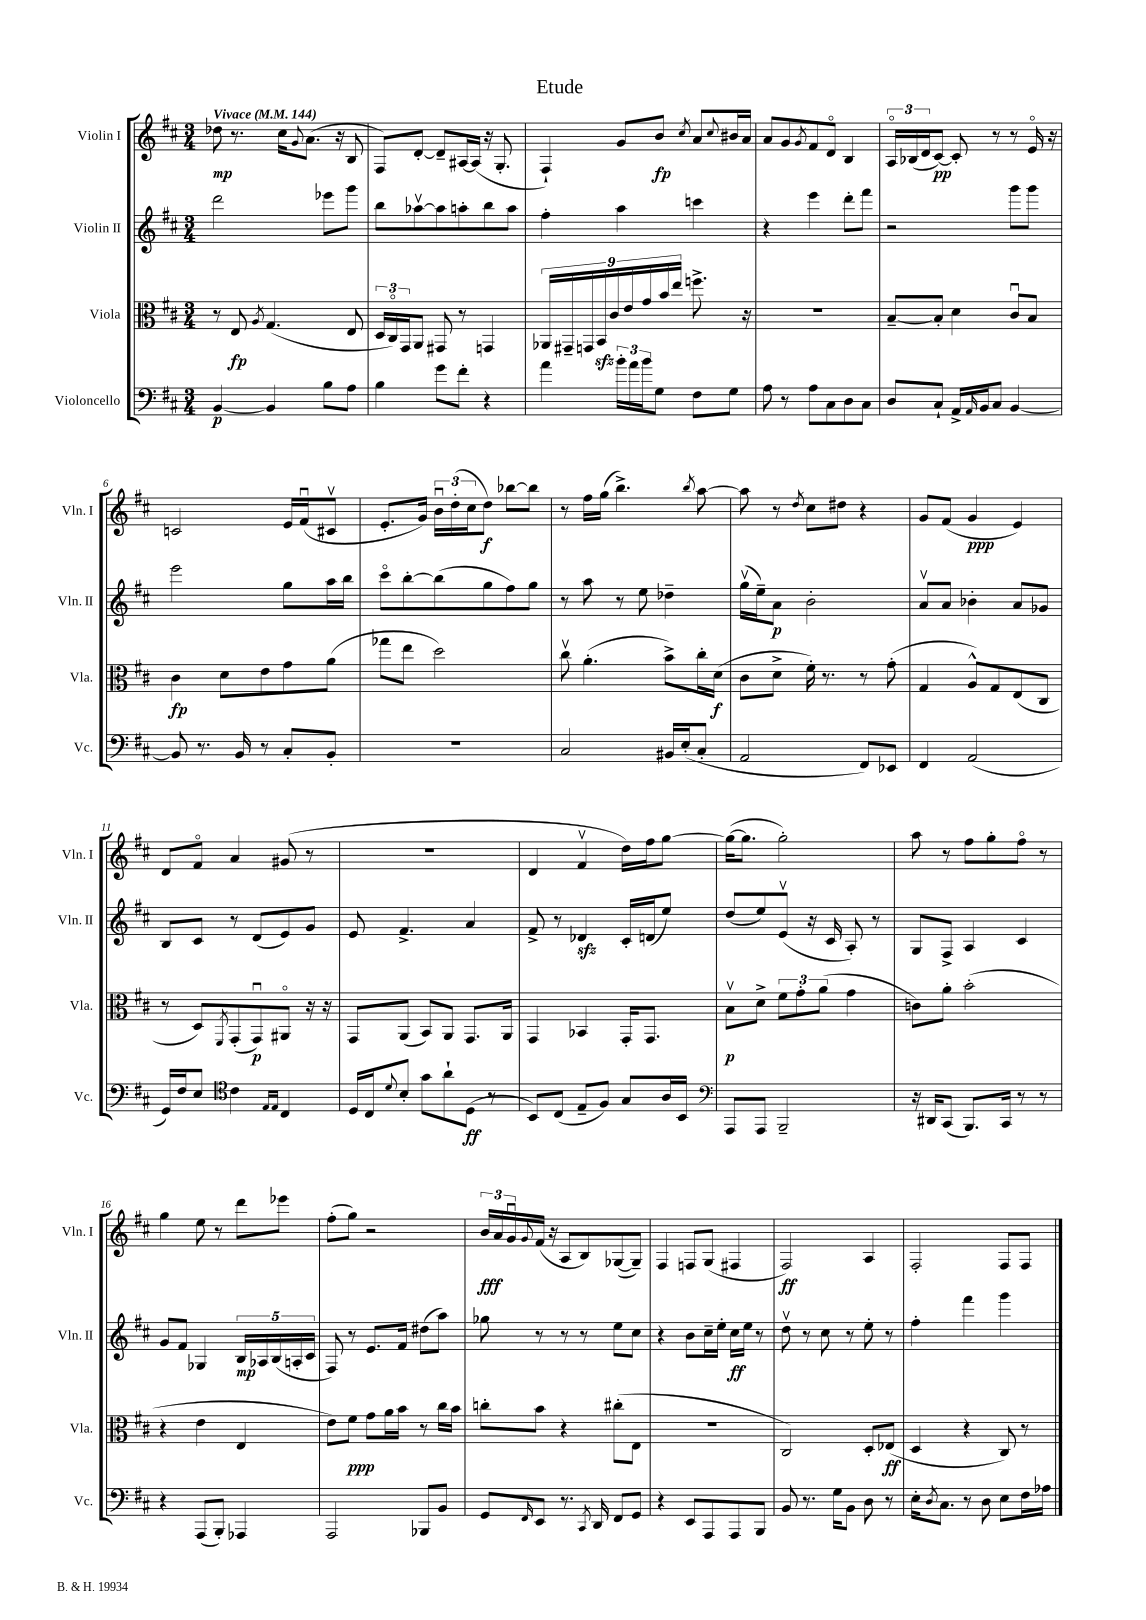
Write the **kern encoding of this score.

**kern	**kern	**kern	**kern
*staff4	*staff3	*staff2	*staff1
*clefF4	*clefC3	*clefG2	*clefG2
*k[f#c#]	*k[f#c#]	*k[f#c#]	*k[f#c#]
*M3/4	*M3/4	*M3/4	*M3/4
*MM144	*MM144	*MM144	*MM144
[4BB/	8r	2ddd\	8dd-\
.	8E/	.	8.r
.	8qA/	.	.
4BB/]	(4.G/	.	.
.	.	.	16cc#\LK
.	.	.	8qqg/
.	.	.	(8.a\J
8B\L	.	8eee-\L	.
.	.	.	16r
8A\J	8E/	8ggg\J	8B/
=	=	=	=
4B\	24D/LL	8bb\L	8F#/L)
.	24C#o/)	.	.
.	24GG/J	.	.
.	8AA/J	[8aa-v\	[8d'/J
8g\L	8GG#/	8aa-\]	8d~/]L
8f#'\J	8r	8aa'\	[16A#/L
.	.	.	(16A#/]JJ
4r	4GG/	8bb\	16r
.	.	.	8.G'/
.	.	8aa\J	.
=	=	=	=
4a\	18AA-/LL	4ff#'\	4F#`/)
.	18GG#~/	.	.
.	18GG/	.	.
.	18BB/	.	.
.	18c#/	.	.
24b'\LL	.	4aa\	8g/L
.	18e/	.	.
24a\	.	.	.
24b\J	18g/	.	.
8G\J	.	.	8b/J
.	18b/	.	.
.	18ee/JJ	.	.
.	.	.	8qcc#/
8F#\L	8.ff^\	4ccc\	8a/L
.	.	.	8qqcc#/
8G\J	.	.	16b#/L
.	16r	.	16a/JJ
=	=	=	=
8A\	2.r	4r	8a/L
8r	.	.	8g/
.	.	.	8qg/
8A\L	.	4eee\	8f#/
8C#\	.	.	8do/J
8D\	.	8ddd'\L	4B/
8C#\J	.	8fff#\J	.
=	=	=	=
8D/L	[8B~/L	2r	24Ao/LL
.	.	.	(24B-/
.	.	.	24d/J
8C#`/J	8B'/]J	.	[8c#/J)
16AA^/LL	4d\	.	8c#'/]
16qqAA/	.	.	.
16BB/J	.	.	.
8C#/J	.	.	8r
[4BB/	8c#u/L	8ggg\L	8r
.	8B/J	8ggg\J	16eo/
.	.	.	16r
=	=	=	=
8BB/]	4c#\	2eee\	2c/
8.r	.	.	.
.	8d\L	.	.
16BB/	.	.	.
8r	8e\	.	.
8C#'/L	8g\	8gg\L	16e/LL
.	.	.	(16f#u/J
8BB'/J	(8a\J	16aa\L	8c#v/J
.	.	16bb\JJ	.
=	=	=	=
2.r	8gg-\L	8ccc#o\L	8.e'/L
.	8ee\J	[8bb'\	.
.	.	.	16g/Jk)
.	2dd\)	(8bb\]	24bu\LL
.	.	.	(24dd'\
.	.	.	24cc#\J
.	.	8gg\	8dd\J)
.	.	8ff#\)	[8bb-\L
.	.	8gg\J	8bb-\]J
=	=	=	=
2C#/	8cc#v\	8r	8r
.	(4.a'\	8aa\	16ff#\LL
.	.	.	(16gg\JJ
.	.	8r	4.bb^\)
.	.	8ee\	.
16BB#/LL	8b^\L)	4dd-~\	.
(16E'/J	.	.	.
.	.	.	8qbb/
8C#'/J	16cc#'\L	.	[8aa\
.	(16d\JJ	.	.
=	=	=	=
2AA/	8c#\L	(16ggv\LL	8aa\]
.	.	16ee~\J)	.
.	8d^\J	8a\J	8r
.	.	.	8qdd/
.	16f#'\)	2b'\	8cc#\L
.	8.r	.	.
.	.	.	8dd#\J
8FF#/L)	8r	.	4r
8EE-/J	(8g'\	.	.
=	=	=	=
4FF#/	4G/	8av/L	8g/L
.	.	8a/J	(8f#/J
(2AA/	8A^^/L)	4b-'\	4g/
.	8G/	.	.
.	(8E/	8a/L	4e/)
.	8C#/J	8g-/J	.
=	=	=	=
16GG/LL)	8r	8B/L	8d/L
16F#/J	.	.	.
8E/J	8D/L)	8c#/J	8f#o/J
*clefC4	*	*	*
.	8qFF#/	.	.
4c#\	(8GG'/	8r	4a/
.	8GGu/)	(8d/L	.
16qqE/LL	.	.	.
16qqE/JJ	.	.	.
4C#/	8AA#o/J	8e/)	(8g#/
.	16r	8g/J	8r
.	16r	.	.
=	=	=	=
16D/LL	8GG/L	8e/	2.r
16C#/J	.	.	.
8qqd/	.	.	.
8B'/J	(8AA/J	4.f#^/	.
8g\L	8BB/L)	.	.
8a`\	8AA/J	.	.
(8D\J	8.GG/L	4a/	.
8r	.	.	.
.	16AA/Jk	.	.
=	=	=	=
8BB/L)	4GG/	8f#^/	4d/
(8C#/J	.	8r	.
8E~/L	4BB-/	4d-/	4f#v/
8F#/J)	.	.	.
8G/L	16GG'/LK	16c#'/LL	16dd\LL)
.	8.GG/J	(16d/J	16ff#\J
16A/L	.	8ee/J)	[8gg\J
16BB/JJ	.	.	.
=	=	=	=
*clefF4	*	*	*
8AAA/L	8Bv\L	(8dd/L	(16gg\_LK
.	.	.	8.gg\]J
8AAA/J	8d^\J	8ee/)	.
2BBB~/	12f#\L	(8ev/J	2gg'\)
.	12g'\	.	.
.	.	16r	.
.	(12a\J	.	.
.	.	16c#/	.
.	4g\	8A'/)	.
.	.	8r	.
=	=	=	=
16r	8c\L)	8G/L	8aa\
16DD#/LK	.	.	.
(8CC#/J	8a'\J	8F#^/J	8r
8.BBB/L)	(2b'\	4A/	8ff#\L
.	.	.	8gg'\
16CC#/Jk	.	.	.
8r	.	4c#/	8ff#o\J
8r	.	.	8r
=	=	=	=
4r	4r	8g/L	4gg\
.	.	8f#/J	.
(8AAA/L	4e\	4G-/	8ee\
8BBB'/J)	.	.	8r
4AAA-/	4E/	20B/LL	8ddd\L
.	.	20A-/	.
.	.	(20B/	.
.	.	.	8eee-\J
.	.	20A'/	.
.	.	20c#/JJ	.
=	=	=	=
2AAA/	8e\L)	8F#/)	(8ff#'\L
.	8f#\J	8r	8gg\J)
.	8g\L	8.e/L	2r
.	16a\L	.	.
.	16b\JJ	16f#/Jk	.
8BBB-/L	8r	(8dd#\L	.
8BB/J	16cc#\LL	8aa\J)	.
.	16b\JJ	.	.
=	=	=	=
8GG/L	8cc'\L	8gg-\	24b/LL
.	.	.	24a/
.	.	.	24gu/
16qqFF#/	.	.	8qqg/
8EE/J	8b\J	8r	(16f#/JJ
.	.	.	16r
8.r	4r	8r	8A/L
.	.	8r	8B/)
8qCC#/	.	.	.
16DD/	.	.	.
8FF#/L	(8cc#'\L	8ee\L	([8G-/
8GG/J	8E\J	8cc#\J	8G-~/]J)
=	=	=	=
4r	2.r	4r	4F#/
8EE/L	.	8b\L	8F/L
8AAA/	.	16cc#~\L	(8G/J
.	.	16ee'\JJ	.
8AAA/	.	16cc#\LL	4F#/
.	.	16ee\JJ	.
8BBB/J	.	8r	.
=	=	=	=
8BB/	2C#/)	8ddv\	2F#/)
8.r	.	8r	.
.	.	8cc#\	.
16G\LK	.	.	.
8BB\J	.	8r	.
8D\	8D'/L	8ee'\	4A/
8r	(8E-/J	8r	.
=	=	=	=
16E'\LK	4D/	4ff#'\	2F#'/
8qD/	.	.	.
8.C#\J	.	.	.
8r	4r	4fff#\	.
8D\	.	.	.
8E\L	8C#/)	4ggg\	8F#/L
16F#\L	8r	.	8F#/J
16A-\JJ	.	.	.
==	==	==	==
*-	*-	*-	*-
